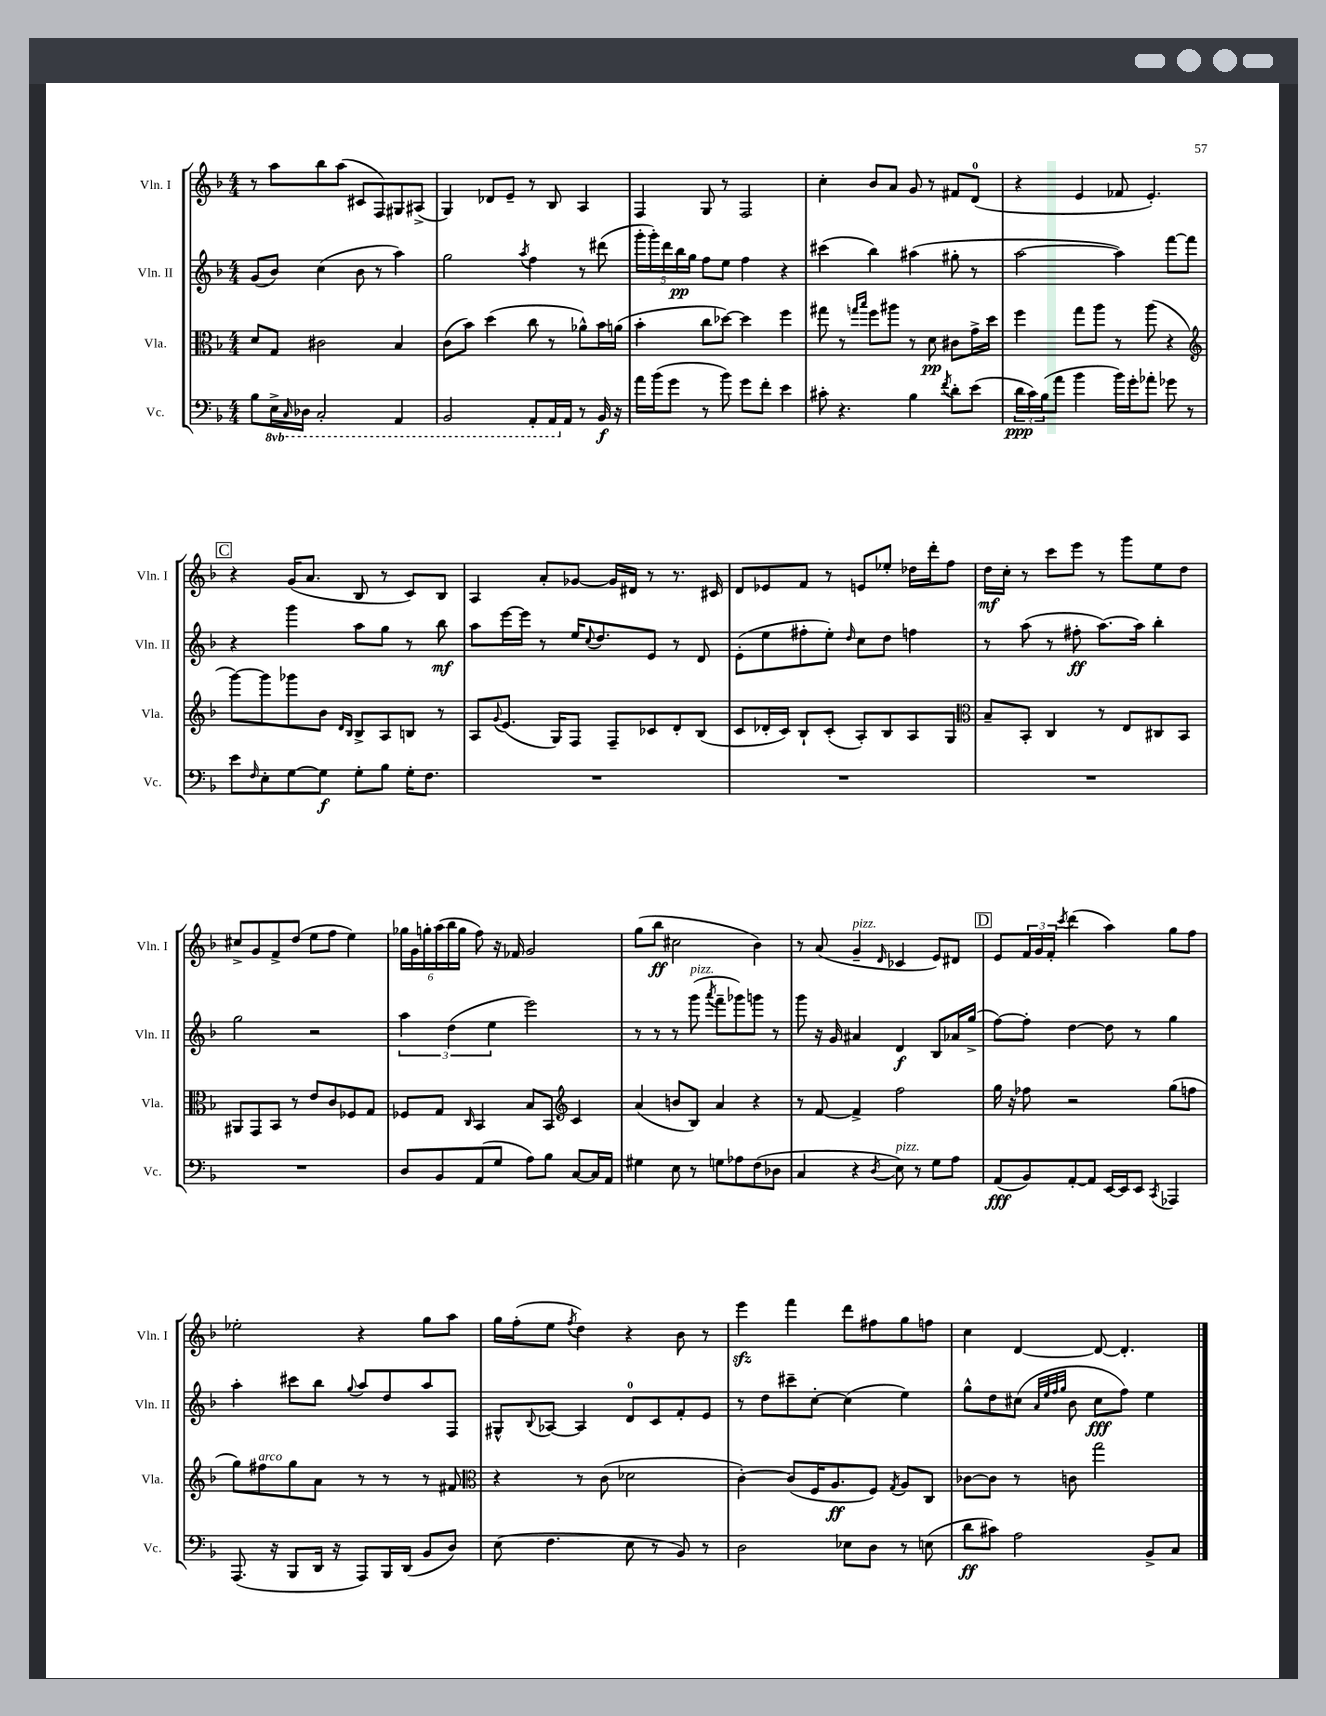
<<
\new StaffGroup <<
\new Staff = "s0" \with { instrumentName = "Vln. I" shortInstrumentName = "Vln. I" } {
    \clef treble \key f \major \numericTimeSignature \time 4/4
    r8 a''8 bes''8 a''8( cis'8 f8) gis8 ais8->( |
    g4) des'8 e'8-- r8 bes8 a4 |
    f4 g8 r8 f2 |
    c''4-. bes'8 a'8 g'8 r8 fis'8 d'8-0( |
    r4 e'4 fes'8 e'4.-.) |
    \mark \markup { \box "C" } r4 g'16( a'8. bes8 r8 c'8) bes8 |
    a4 a'8-. ges'8~ ges'16 dis'16 r8 r8. cis'16 |
    d'8 ees'8 f'8 r8 e'8 ees''8-. des''16 d'''16-. f''8 |
    d''16\mf c''16-. r8 c'''8 e'''8 r8 g'''8 e''8 d''8 |
    cis''8-> g'8 f'8-> d''8( e''8 f''8 e''4) |
    \tuplet 6/4 { ges''16 g'16 g''16-. a''16( bes''16 g''16 } f''8) r16 fes'16 g'2 |
    g''8( bes''8\ff cis''2 bes'4) |
    r8 a'8( g'4--^\markup { \italic "pizz." } \grace { d'16 } ces'4 e'8) dis'8 |
    \mark \markup { \box "D" } e'8 \tuplet 3/2 { f'16 g'16 f'16-. } \acciaccatura { c'''8 } d'''4( a''4) g''8 f''8 |
    ees''2-. r4 g''8 a''8 |
    g''16 f''16-.( e''8 \acciaccatura { f''8 } d''4) r4 bes'8 r8 |
    e'''4\sfz f'''4 d'''8 fis''8 g''8 f''8 |
    c''4 d'4~ d'8~ d'4.-. \bar "|." |
}
\new Staff = "s1" \with { instrumentName = "Vln. II" shortInstrumentName = "Vln. II" } {
    \clef treble \key f \major \numericTimeSignature \time 4/4
    g'8( bes'8) c''4( bes'8 r8 a''4) |
    g''2 \acciaccatura { a''8 } f''4 r8 dis'''8( |
    \tuplet 5/4 { g'''16-. g'''16-.) d'''16 bes''16\pp g''16 } f''8 e''8 f''4 r4 |
    cis'''4( bes''4) ais''4( gis''8-. r8 |
    a''2~ a''4) f'''8~ f'''8 |
    \mark \markup { \box "C" } r4 g'''4 a''8 g''8 r8 bes''8\mf |
    a''8 e'''16~ e'''16 r8 e''16 \appoggiatura { c''8 } d''8. e'8 r8 d'8 |
    e'8-.( e''8 fis''8-. e''8-.) \grace { d''16 } c''8 d''8 f''4 |
    r8 a''8( r8 fis''8-.\ff a''8.~) a''16 bes''4-. |
    g''2 r2 |
    \tuplet 3/2 { a''4 d''4( e''4 } e'''2) |
    r8 r8 r8 g'''8^\markup { \italic "pizz." }( \acciaccatura { a'''8 } f'''8-- ges'''8) g'''8 r8 |
    g'''8 r16 g'16 ais'4 d'4\f bes8 aes'16 g''16->( |
    \mark \markup { \box "D" } f''8~) f''8-. d''4~ d''8 r8 g''4 |
    a''4-. cis'''8 bes''8 \appoggiatura { g''8 } a''8 d''8 a''8 f8 |
    gis8-^ \appoggiatura { bes8 } aes8~ aes4 d'8-0 c'8 f'8-. e'8 |
    r8 d''8 cis'''8-- c''8~-. c''4( e''4) |
    g''8-^ d''8 cis''8( \grace { a'32 e''32 f''32 g''32 } bes'8 cis''8\fff f''8) e''4 \bar "|." |
}
\new Staff = "s2" \with { instrumentName = "Vla." shortInstrumentName = "Vla." } {
    \clef alto \key f \major \numericTimeSignature \time 4/4
    d'8 g8 cis'2 bes4 |
    c'8( bes'8) d''4( c''8 r8 aes'8-^) bes'16 a'16( |
    bes'4-. c''8 des''8~) des''4 f''4 |
    gis''8 r8 \grace { g''16 bes''16 } f''8 ais''8 r8 d'8\pp cis'8 g'16-> d''16 |
    f''4 g''8 a''8 r8 a''8( r4 |
    \mark \markup { \box "C" } \clef treble g'''8~) g'''8 ges'''8 bes'8 \grace { d'16 bes16 } bes8-> a8 b8 r8 |
    a8 \appoggiatura { g'8 } e'8.( g16) f8 f8-- ces'8 d'8-. bes8( |
    c'8 des'16-. c'16) bes8-! c'8-.( a8-.) bes8 a8 g8 |
    \clef alto bes8-- bes,8-. c4 r8 e8 cis8 bes,8 |
    ais,8 g,8 bes,8 r8 e'8 c'8 fes8 g8 |
    fes8 g8 \grace { c16 } bes,4 bes8 bes,8 \clef treble c'4 |
    a'4( b'8 bes8) a'4 r4 |
    r8 f'8~ f'4-> f''2 |
    \mark \markup { \box "D" } g''16 r16 fes''8 r2 g''8( f''8 |
    g''8) fis''8^\markup { \italic "arco" } g''8 a'8 r8 r8 r8 fis'8 |
    \clef alto r4 r8 c'8( des'2 |
    c'4~-.) c'8( f16 a8.\ff f8) \acciaccatura { g8 } a8 c8 |
    ces'8~ ces'8 r8 c'8 g''2 \bar "|." |
}
\new Staff = "s3" \with { instrumentName = "Vc." shortInstrumentName = "Vc." } {
    \clef bass \key f \major \numericTimeSignature \time 4/4 \set Staff.ottavationMarkups = #ottavation-simple-ordinals
    bes8 \ottava #-1 e,16-> \grace { c,16 } des,16 c,2-. a,,4 |
    bes,,2 a,,8-. a,,16 \ottava #0 a,16 r8 bes,16\f r16 |
    a'16 bes'16( g'8 r8 bes'8) g'8 f'8-. e'4 |
    cis'8-. r4. bes4 \acciaccatura { f'8 } d'8-. e'8( |
    \tuplet 3/2 { d'16\ppp c'16) bes16( } a'8 bes'4 bes'16) g'16-. aes'8-. ges'8 r8 |
    \mark \markup { \box "C" } e'8 \grace { f16 } e8-. g8~ g8\f g8-. bes8 g16-. f8. |
    R1 |
    R1 |
    R1 |
    R1 |
    d8 bes,8 a,8( g8 a8) bes8 c8~ c16 a,16 |
    gis4 e8 r8 g8 aes8 f8( des8 |
    c4 r4 \acciaccatura { d8 } e8^\markup { \italic "pizz." }) r8 g8 a8 |
    \mark \markup { \box "D" } a,8\fff( bes,8) a,8~-. a,8 e,16~ e,16 e,8 \acciaccatura { c,8 } aes,,4 |
    a,,8.( r16 bes,,8 d,16 r16 a,,8) bes,,16 d,16( bes,8 d8) |
    e8( f4. e8 r8 bes,8) r8 |
    d2 ees8 d8 r8 e8( |
    d'8\ff cis'8) a2 bes,8-> c8 \bar "|." |
}
>>
>>
\layout { \context { \Score \remove "Bar_number_engraver" } }
